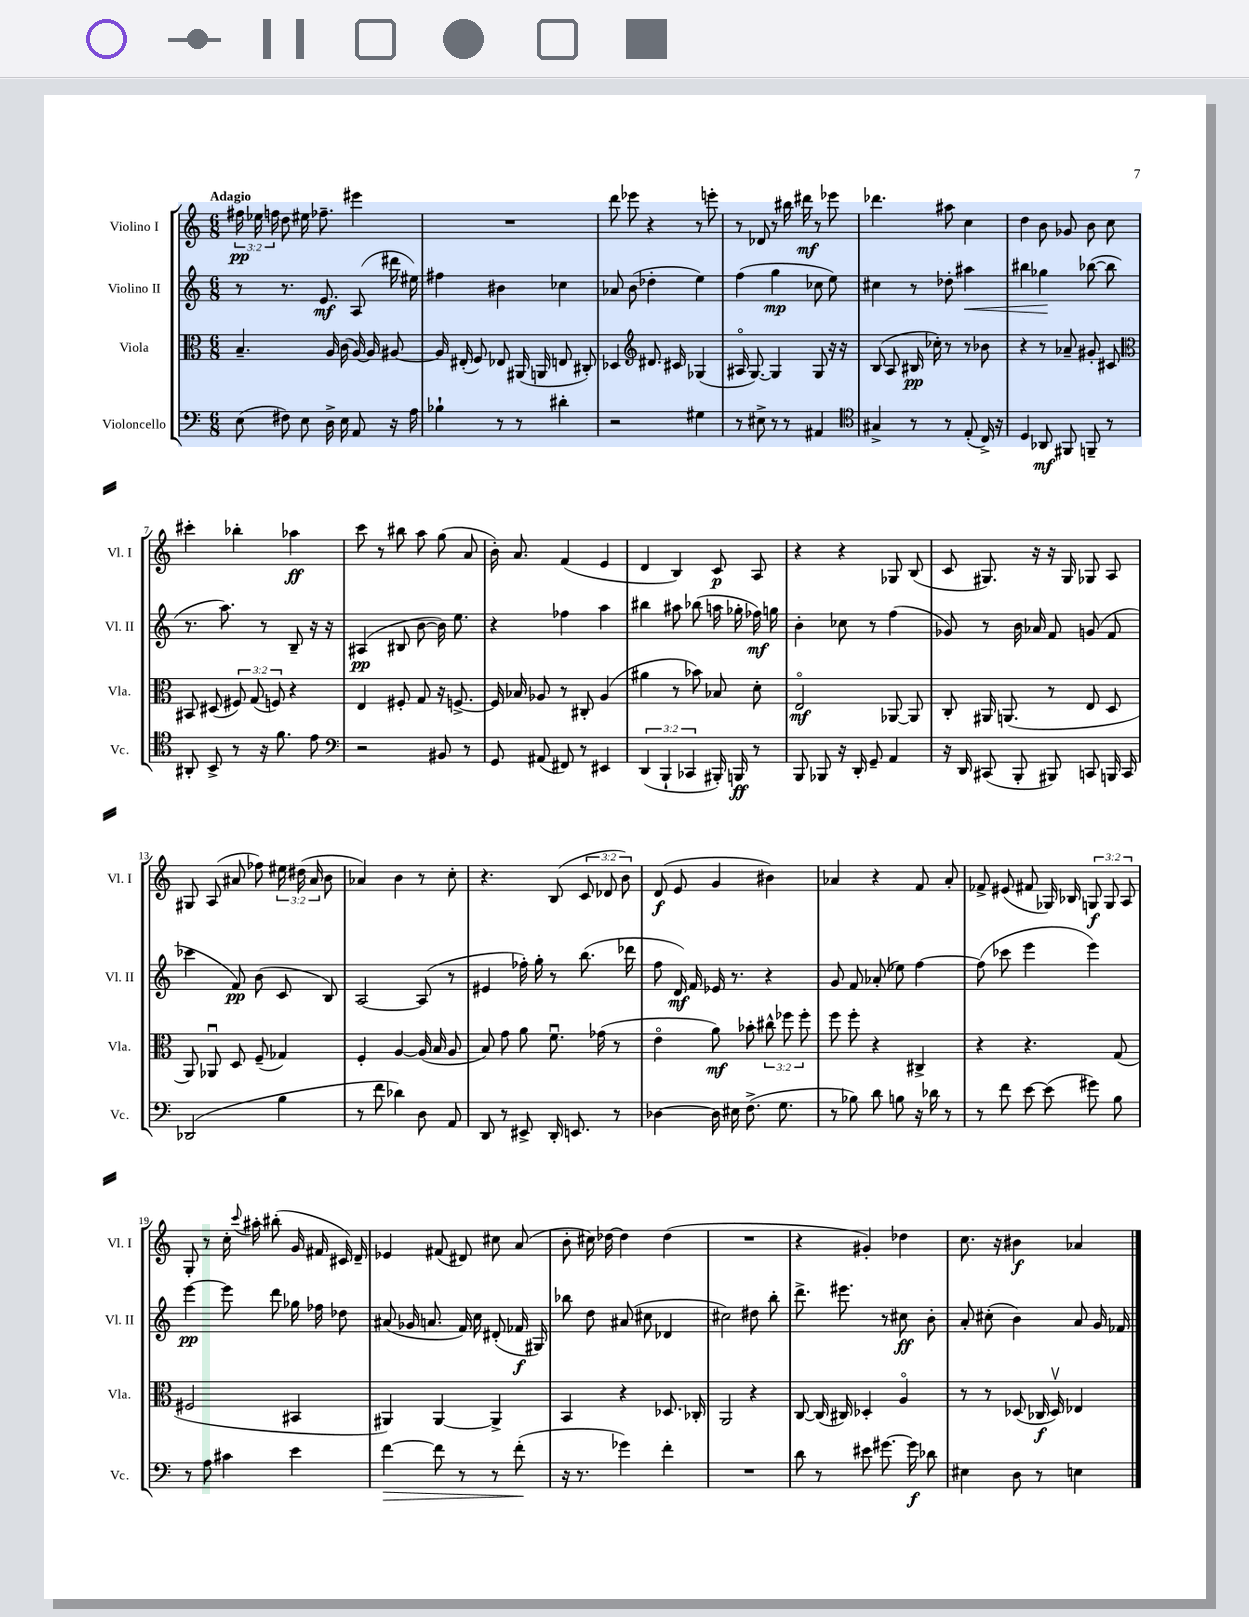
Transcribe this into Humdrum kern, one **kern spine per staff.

**kern	**dynam	**kern	**dynam	**kern	**dynam	**kern	**dynam
*part4	*part4	*part3	*part3	*part2	*part2	*part1	*part1
*staff4	*staff4	*staff3	*staff3	*staff2	*staff2	*staff1	*staff1
*I"Violoncello	*	*I"Viola	*	*I"Violino II	*	*I"Violino I	*
*I'Vc.	*	*I'Vla.	*	*I'Vl. II	*	*I'Vl. I	*
*clefF4	*	*clefC3	*	*clefG2	*	*clefG2	*
*k[]	*	*k[]	*	*k[]	*	*k[]	*
*M6/8	*	*M6/8	*	*M6/8	*	*M6/8	*
=1	=1	=1	=1	=1	=1	=1	=1
!	!	!	!	!	!	!LO:TX:a:B:t=Adagio	!
(8E\	.	4.B~/	.	8r	.	24ff#X\	pp
.	.	.	.	.	.	24ee-X\	.
.	.	.	.	.	.	24ffn\	.
8F#X\)	.	.	.	8.r	.	8dd\	.
8E\	.	.	.	.	.	16ee#X\	.
.	.	.	.	8.e/	mf	8.ff-X~\	.
16D^\	.	16A/	.	.	.	.	.
16E\	.	(16c\	.	.	.	.	.
8AA/	.	[16A/)	.	(8A/	.	4eee#X\	.
.	.	16A/]	.	.	.	.	.
16r	.	[8A#X/	.	16ddd#X\	.	.	.
16A\	.	.	.	16ee#X\)	.	.	.
=2	=2	=2	=2	=2	=2	=2	=2
4B-X`\	.	16A#/]	.	4ff#X\	.	2.r	.
.	.	(16E#X'/	.	.	.	.	.
.	.	8F/)	.	.	.	.	.
8r	.	8E-X/	.	4b#X\	.	.	.
8r	.	(16AA#X/	.	.	.	.	.
.	.	16AAn/	.	.	.	.	.
4d#X'\	.	8En/	.	4cc-X\	.	.	.
.	.	8C#X'/)	.	.	.	.	.
=3	=3	=3	=3	=3	=3	=3	=3
2r	.	4D-X/	.	8a-X/	.	8ddd\	.
.	.	.	.	(8b\	.	8eee-X\	.
*	*	*clefG2	*	*	*	*	*
.	.	8.d#X/	.	4dd-X'\	.	4r	.
.	.	16c#X/	.	.	.	.	.
4G#X\	.	(4G-X/	.	4ee\)	.	8r	.
.	.	.	.	.	.	8eeen'\	.
=4	=4	=4	=4	=4	=4	=4	=4
8r	.	16A#X/	.	(4ff\	.	8r	.
.	.	[8.G/)	.	.	.	.	.
8E#X^\	.	.	.	.	.	8d-X/	.
8r	.	4G/]	.	4gg\	mp	8r	.
8r	.	.	.	.	.	16bb#X\	.
.	.	.	.	.	.	16ddd#X\	mf
4AA#X/	.	8G/	.	8cc-X\	.	8r	.
.	.	16r	.	8ee\)	.	8eee-X\	.
.	.	16r	.	.	.	.	.
=5	=5	=5	=5	=5	=5	=5	=5
*clefC4	*	*	*	*	*	*	*
4G#X^/	.	(8B/	.	4cc#X\	.	4.ddd-X\	.
.	.	8A/	.	.	.	.	.
8r	.	16B#X/	pp	8r	.	.	.
.	.	16cc-X'\)	.	.	.	.	.
8r	.	8r	.	8dd-X'\	.	8aa#X\	.
!	!	!	!	!	!LO:HP:b	!	!
(8E'/	.	8r	.	4aa#X\	<	4cc\	.
16C^/)	.	8b-X\	.	.	.	.	.
16r	.	.	.	.	.	.	.
=6	=6	=6	=6	=6	=6	=6	=6
4D/	.	4r	.	4bb#X\	.	4dd\	.
8AA-X/	mf	8r	.	4gg-X\	.	8b\	.
8FF#X/	.	8a-X~/	.	.	.	8g-X/	.
8FFn~/	.	8g#X'/	.	([8bb-X\	[	8b\	.
8r	.	8c#X/	.	8bb-\]	.	8cc\	.
!!LO:LB:g=z
=7	=7	=7	=7	=7	=7	=7	=7
*	*	*clefC3	*	*	*	*	*
8AA#X'/	.	8BB#X/	.	8.r	.	4ccc#X'\	.
8BB^/	.	(8D#X/	.	.	.	.	.
.	.	.	.	8.aa\)	.	.	.
8r	.	12F#X/)	.	.	.	4bb-X'\	.
.	.	(12G/	.	.	.	.	.
16r	.	.	.	8r	.	.	.
.	.	12Fn/)	.	.	.	.	.
8.f\	.	.	.	.	.	.	.
.	.	4r	.	8B~/	.	4aa-X\	ff
8e\	.	.	.	16r	.	.	.
.	.	.	.	16r	.	.	.
=8	=8	=8	=8	=8	=8	=8	=8
*clefF4	*	*	*	*	*	*	*
2r	.	4E/	.	(4A#X/	pp	8ccc\	.
.	.	.	.	.	.	8r	.
.	.	8F#X'/	.	8B#X/	.	8bb#X\	.
.	.	8G/	.	[8b\	.	8aa\	.
8BB#X/	.	16r	.	16b\])	.	(8gg\	.
.	.	[8.Fn^/	.	8.ee\	.	.	.
8r	.	.	.	.	.	8a/	.
=9	=9	=9	=9	=9	=9	=9	=9
8GG/	.	16F/]	.	4r	.	16b'\)	.
.	.	16B-X/	.	.	.	8.a/	.
(8AA#X/	.	8A-X/	.	.	.	.	.
8FF#X/)	.	8r	.	4ff-X\	.	(4f/	.
8r	.	8C#X'/	.	.	.	.	.
4EE#X/	.	(4A-/	.	4aa\	.	4e/	.
=10	=10	=10	=10	=10	=10	=10	=10
(6DD/	.	4a#X\	.	4bb#X\	.	4d/	.
6BBB`/	.	.	.	.	.	.	.
.	.	8r	.	8aa#X\	.	4B/)	.
6CC-X/	.	.	.	.	.	.	.
.	.	8b-X\)	.	(8bb-X\	.	.	.
16BBB#X'/)	.	8B-X/	.	16aan\	.	8c/	p
16BBBn/	ff	.	.	16gg-X'\	.	.	.
8r	.	8d'\	.	16ff-X\)	mf	8A/	.
.	.	.	.	16ggn\	.	.	.
=11	=11	=11	=11	=11	=11	=11	=11
8BBB/	.	2E/	mf	4b'\	.	4r	.
8BBB-X/	.	.	.	.	.	.	.
16r	.	.	.	8cc-X\	.	4r	.
16DD'/	.	.	.	.	.	.	.
8GG~/	.	.	.	8r	.	.	.
4AA/	.	[8AA-X/	.	(4ff\	.	8G-X/	.
.	.	8AA-/]	.	.	.	(8B/	.
=12	=12	=12	=12	=12	=12	=12	=12
16r	.	8C'/	.	8g-X/)	.	8c/	.
16DD/	.	.	.	.	.	.	.
(8CC#X/	.	16AA#X/	.	8r	.	8.G#X/)	.
.	.	(8.AAn/	.	.	.	.	.
8BBB'/	.	.	.	16b\	.	.	.
.	.	.	.	16a-X/	.	16r	.
8BBB#X/)	.	8r	.	8f/	.	16r	.
.	.	.	.	.	.	16G#/	.
8CCn/	.	8E/	.	(8gn/	.	8G-X/	.
16BBBn/	.	8D/	.	8f/	.	8A/	.
16CC/	.	.	.	.	.	.	.
!!LO:LB:g=z
=13	=13	=13	=13	=13	=13	=13	=13
(2DD-X/	.	8AA/)	.	4ccc-X\	.	8G#X/	.
.	.	8AA-Xu/	.	.	.	(8A/	.
.	.	8D/	.	8f/)	pp	8a#X/	.
.	.	(8F~/	.	(8b\	.	8ff-X\)	.
4B\	.	4G-X/)	.	8c/	.	24ee#X\	.
.	.	.	.	.	.	(24dd#X\	.
.	.	.	.	.	.	24a#/	.
.	.	.	.	8B/)	.	8b\	.
=14	=14	=14	=14	=14	=14	=14	=14
8r	.	4F'/	.	[2A/	.	4a-X/)	.
8f\	.	.	.	.	.	.	.
4d-X\)	.	[4A/	.	.	.	4b\	.
8D\	.	(16A/]	.	(8A/]	.	8r	.
.	.	16B/	.	.	.	.	.
8AA/	.	8A/	.	8r	.	8cc'\	.
=15	=15	=15	=15	=15	=15	=15	=15
8DD/	.	8B/)	.	4e#X/	.	4.r	.
8r	.	8g\	.	.	.	.	.
8EE#X^/	.	8a\	.	16ff-X'\)	.	.	.
.	.	.	.	16gg'\	.	.	.
16DD'/	.	8.fu\	.	8r	.	(8B/	.
8.EEn/	.	.	.	.	.	.	.
.	.	.	.	(8.bb\	.	12c/	.
.	.	(16g-X\	.	.	.	.	.
.	.	.	.	.	.	12d-X/	.
8r	.	8r	.	.	.	.	.
.	.	.	.	.	.	12b\)	.
.	.	.	.	16ddd-X\	.	.	.
=16	=16	=16	=16	=16	=16	=16	=16
[4D-X\	.	4e\	.	8ff\	.	(8d/	f
.	.	.	.	16d/)	mf	8e/	.
.	.	.	.	16f/	.	.	.
16D-\]	.	8a\)	mf	16e-X/	.	4g/	.
16E#X\	.	.	.	8.r	.	.	.
(8.F^\	.	8b-X'\	.	.	.	.	.
.	.	12cc#X^^\	.	4r	.	4b#X\)	.
8.G\	.	.	.	.	.	.	.
.	.	12ff-X\	.	.	.	.	.
.	.	12ff-'\	.	.	.	.	.
=17	=17	=17	=17	=17	=17	=17	=17
8r	.	8ff\	.	8g/	.	4a-X/	.
8B-X\)	.	8ff'\	.	8f/	.	.	.
8d\	.	4r	.	(8a-X'/	.	4r	.
8Bn\	.	.	.	8ee-X\)	.	.	.
16r	.	4C#X^/	.	[4ff\	.	8f/	.
16d-X\	.	.	.	.	.	.	.
8r	.	.	.	.	.	8a-'/	.
=18	=18	=18	=18	=18	=18	=18	=18
8r	.	4r	.	(8ff\]	.	8f-X^/	.
8f\	.	.	.	8ccc-X\	.	(8e#X/	.
[8e\	.	4.r	.	4eee\	.	8f#X/	.
(8e\]	.	.	.	.	.	16G-X/)	.
.	.	.	.	.	.	16B-X/	.
8g#X\)	.	.	.	4eee\)	.	12Gn/	f
.	.	.	.	.	.	12G/	.
8B\	.	(8G/	.	.	.	.	.
.	.	.	.	.	.	12A/	.
!!LO:LB:g=z
=19	=19	=19	=19	=19	=19	=19	=19
8r	.	2F#X/	.	[4eee\	pp	8G'/	.
8A\	.	.	.	.	.	8r	.
4c#X\	.	.	.	8eee\]	.	16cc'\	.
.	.	.	.	.	.	8qqccc/	.
.	.	.	.	.	.	16aa#X'\	.
.	.	.	.	8ddd\	.	(8bb#X'\	.
4e\	.	4BB#X/	.	16gg-X\	.	16g/	.
.	.	.	.	16ff-X\	.	16f#X/	.
.	.	.	.	8dd-X\	.	16c#X/)	.
.	.	.	.	.	.	16d~/	.
=20	=20	=20	=20	=20	=20	=20	=20
!	!LO:HP:b	!	!	!	!	!	!
[4f\	>	4AA#X/)	.	(8a#X/	.	4e-X/	.
.	.	.	.	16g-X/	.	.	.
.	.	.	.	8.an/	.	.	.
8f\]	.	[4AA#/	.	.	.	(8f#X/	.
8r	.	.	.	16f/)	.	8d#X/)	.
.	.	.	.	16cc\	.	.	.
8r	.	4AA#^/]	.	(8d#X'/	.	8cc#X\	.
(8f'\	.	.	.	16f-X/	f	(8a/	.
.	.	.	.	16G#X/)	.	.	.
.	]	.	.	.	.	.	.
=21	=21	=21	=21	=21	=21	=21	=21
16r	.	4BB/	.	8bb-X\	.	8b'\	.
8.r	.	.	.	.	.	.	.
.	.	.	.	8dd\	.	16cc#X\)	.
.	.	.	.	.	.	[16dd-X\	.
4g-X\)	.	4r	.	(8a#X/	.	4dd-\]	.
.	.	.	.	8cc#X\	.	.	.
4f'\	.	8.D-X/	.	4d-X/	.	(4dd-\	.
.	.	16C-X'/	.	.	.	.	.
=22	=22	=22	=22	=22	=22	=22	=22
2.r	.	2AA/	.	2cc#X\)	.	2.r	.
.	.	4r	.	8dd#X\	.	.	.
.	.	.	.	8bb'\	.	.	.
=23	=23	=23	=23	=23	=23	=23	=23
8d\	.	[8C/	.	8.ddd^\	.	4r	.
8r	.	(16C/]	.	.	.	.	.
.	.	16C#X/)	.	8.eee#X\	.	.	.
8e#X\	.	4D-X'/	.	.	.	4g#X'/)	.
[8.g#X\	.	.	.	8r	.	.	.
.	.	4A/	.	8cc#X\	ff	4dd-X\	.
16g#\]	f	.	.	.	.	.	.
8d-X\	.	.	.	8b'\	.	.	.
=24	=24	=24	=24	=24	=24	=24	=24
4E#X\	.	8r	.	8a'/	.	8.cc\	.
.	.	8r	.	(8cc#X'\	.	.	.
.	.	.	.	.	.	16r	.
8D\	.	(8D-X/	.	4b\)	.	4b#X\	f
8r	.	16C-X/	f	.	.	.	.
.	.	16D-v/)	.	.	.	.	.
4En\	.	4E-X/	.	8a/	.	4a-X/	.
.	.	.	.	16g/	.	.	.
.	.	.	.	16f-X/	.	.	.
==	==	==	==	==	==	==	==
*-	*-	*-	*-	*-	*-	*-	*-
